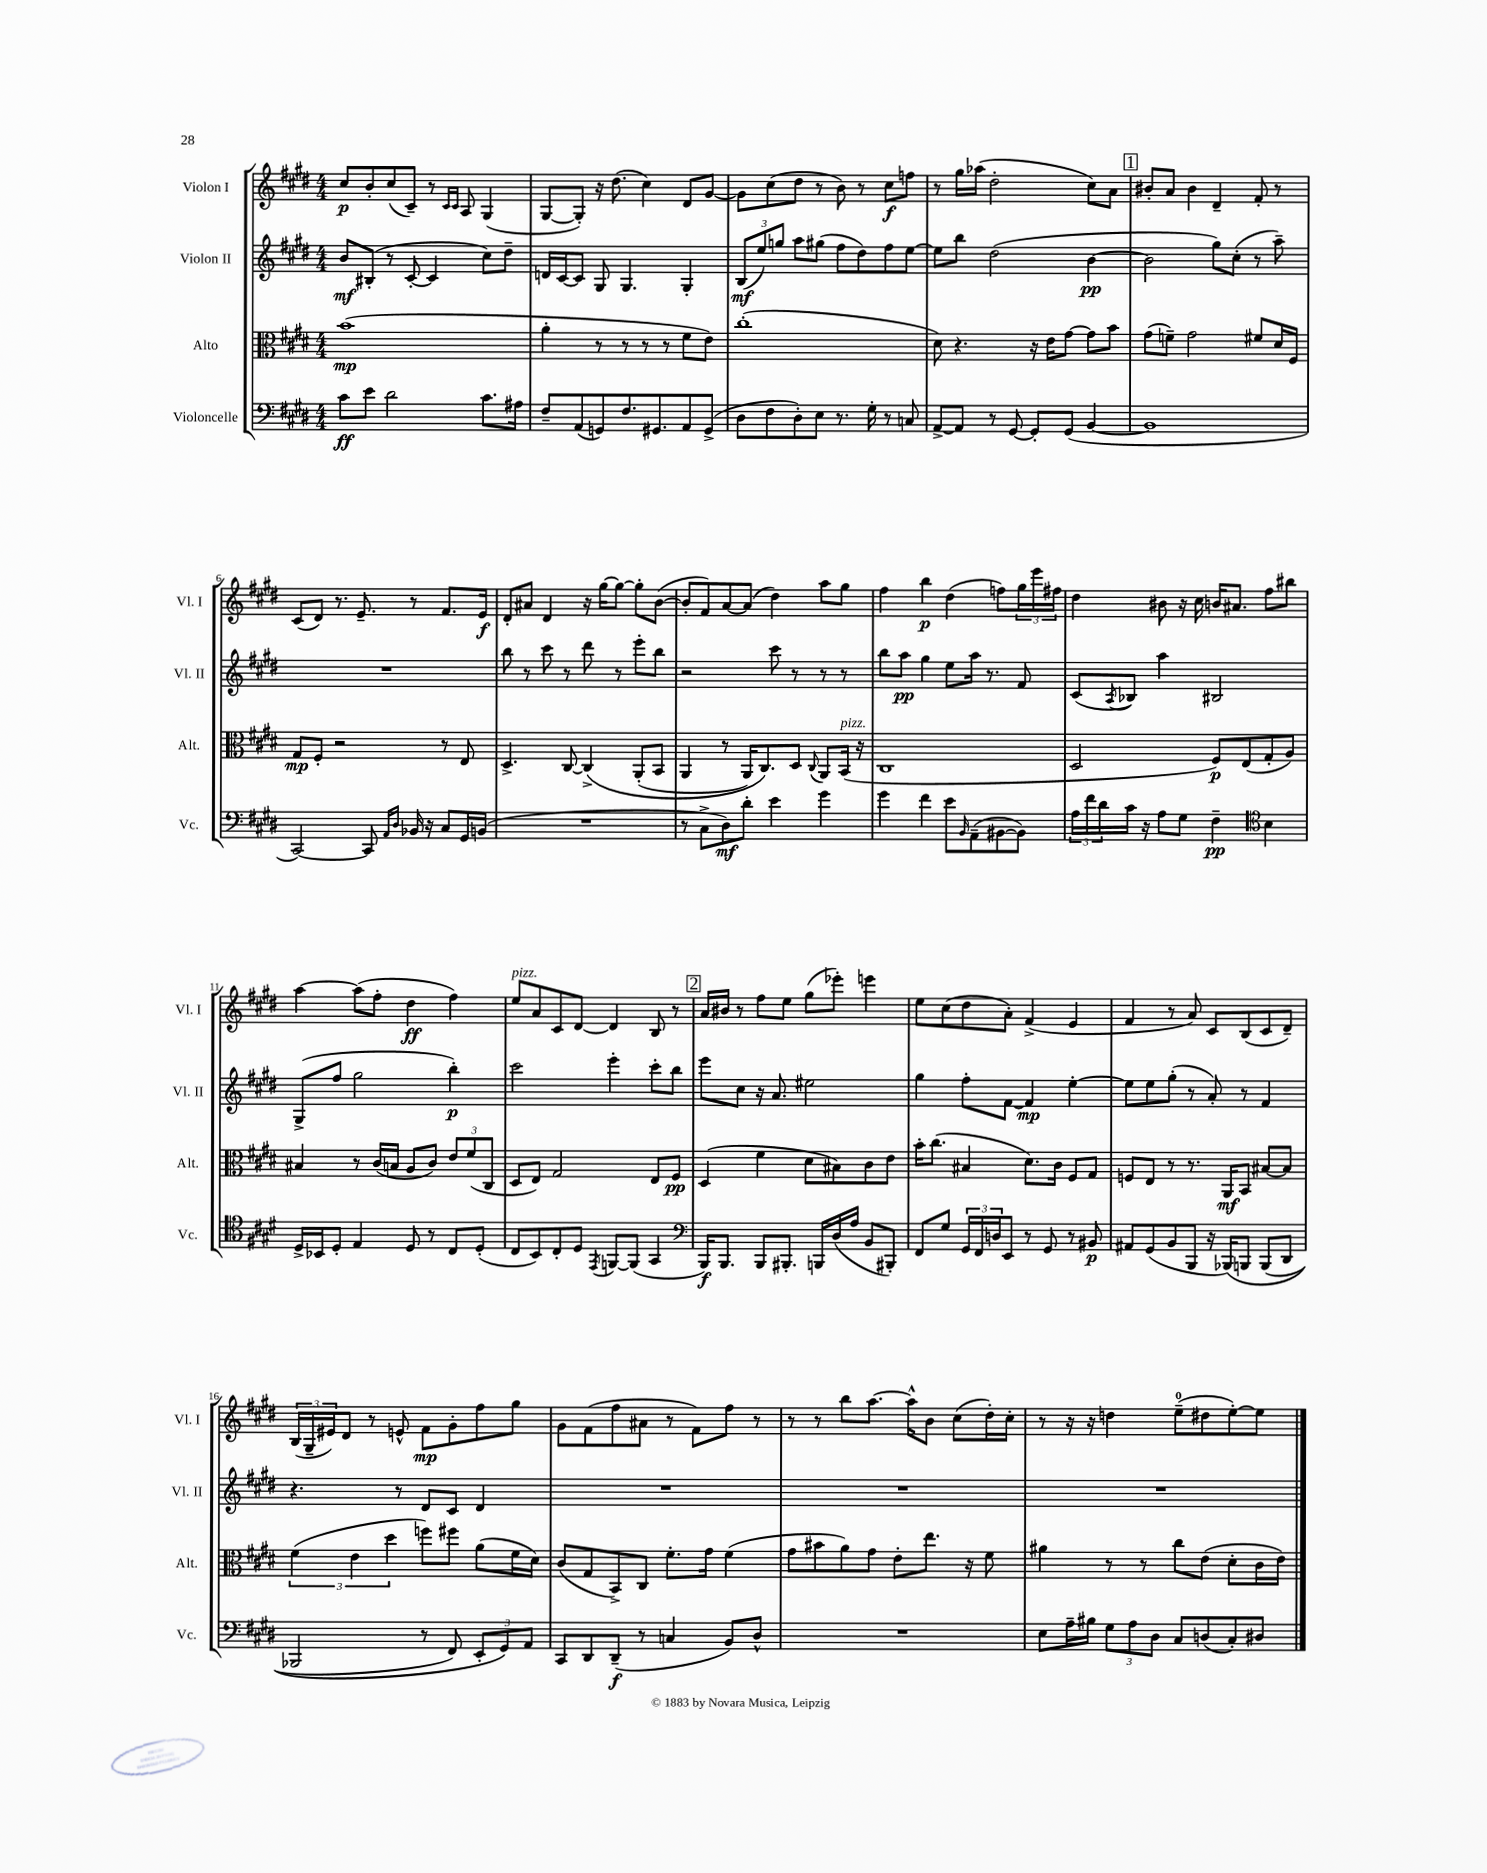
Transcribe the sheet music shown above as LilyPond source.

<<
\new StaffGroup <<
\new Staff = "s0" \with { instrumentName = "Violon I" shortInstrumentName = "Vl. I" } {
    \clef treble \key e \major \numericTimeSignature \time 4/4
    cis''8\p b'8-. cis''8( cis'8--) r8 \grace { cis'16 cis'16 } a8 gis4( |
    gis8~ gis8-.) r16 dis''8.( cis''4) dis'8 gis'8~ |
    gis'8 cis''8( dis''8 r8 b'8) r8 cis''8\f f''8 |
    r8 gis''16 aes''16( dis''2-. cis''8) a'8 |
    \mark \markup { \box "1" } bis'8-. a'8 bis'4 dis'4-- fis'8-. r8 |
    cis'8( dis'8) r8. e'8.-- r8 fis'8. e'16\f |
    dis'8-. ais'8 dis'4 r16 gis''16~ gis''8~ gis''8-. b'8~( |
    b'8-. fis'8) a'8~ a'8( dis''4) a''8 gis''8 |
    fis''4 b''4\p dis''4( f''8) \tuplet 3/2 { gis''16 e'''16 fis''16 } |
    dis''4 bis'8 r16 cis''16 b'16 ais'8. fis''8 bis''8 |
    a''4~ a''8( fis''8-. dis''4\ff fis''4) |
    e''8^\markup { \italic "pizz." } a'8 cis'8 dis'8~ dis'4 b8 r8 |
    \mark \markup { \box "2" } a'16 bis'16 r8 fis''8 e''8 gis''8( ees'''8-.) e'''4 |
    e''8 cis''8( dis''8 a'8-.) fis'4->( e'4 |
    fis'4 r8 a'8) cis'8 b8( cis'8 dis'8--) |
    \tuplet 3/2 { b16( gis16-- eis'16) } dis'8 r8 e'8-^ fis'8\mp gis'8-. fis''8 gis''8 |
    gis'8 fis'8( fis''8 ais'8 r8 fis'8) fis''8 r8 |
    r8 r8 b''8 a''8.~ a''16-^ b'8 cis''8( dis''16-.) cis''16-. |
    r8 r16 r16 d''4 e''8-0--( dis''8 e''8~-.) e''8 \bar "|." |
}
\new Staff = "s1" \with { instrumentName = "Violon II" shortInstrumentName = "Vl. II" } {
    \clef treble \key e \major \numericTimeSignature \time 4/4
    b'8\mf bis8-.( r8 cis'8~-. cis'4 cis''8) dis''8-- |
    d'16 cis'16~ cis'8 gis8 gis4. gis4-. |
    \tuplet 3/2 { b8\mf( e''8) g''8 } a''8 gis''8( fis''8 dis''8) fis''8 e''8~ |
    e''8 b''8 dis''2( b'4~\pp |
    \mark \markup { \box "1" } b'2 gis''8) cis''8-.( r8 a''8--) |
    R1 |
    b''8 r8 cis'''8 r8 dis'''8 r8 e'''8-. b''8 |
    r2 cis'''8 r8 r8 r8 |
    b''8 a''8\pp gis''4 e''8 a''16 r8. fis'8 |
    cis'8( \acciaccatura { a8 } bes8) a''4 bis2 |
    gis8->( fis''8 gis''2 b''4-.\p) |
    cis'''2 e'''4-. cis'''8-. b''8 |
    \mark \markup { \box "2" } e'''8 cis''8 r16 a'8. eis''2 |
    gis''4 fis''8-. fis'8~ fis'4\mp e''4~-. |
    e''8 e''8 gis''8-.( r8 a'8-.) r8 fis'4 |
    r4. r8 dis'8 cis'8 dis'4 |
    R1 |
    R1 |
    R1 \bar "|." |
}
\new Staff = "s2" \with { instrumentName = "Alto" shortInstrumentName = "Alt." } {
    \clef alto \key e \major \numericTimeSignature \time 4/4
    b'1\mp( |
    a'4-. r8 r8 r8 r8 fis'8 e'8) |
    cis''1-.( |
    dis'8) r4. r16 e'16 gis'8~ gis'8 b'8 |
    \mark \markup { \box "1" } gis'8( f'8--) gis'2 fis'8 dis'16 fis16 |
    gis8\mp fis8-. r2 r8 e8 |
    dis4.-> cis8~ cis4->\( a,8-.( b,8 |
    a,4 r8 a,16) cis8.\) dis8 \appoggiatura { cis8 } a,8 b,16^\markup { \italic "pizz." }( r16 |
    cis1 |
    dis2 fis8\p) e8( gis8-. a8) |
    bis4 r8 cis'16( b16 a8 cis'8) \tuplet 3/2 { e'8 fis'8( cis8 } |
    dis8 e8) gis2 e8 fis8\pp |
    \mark \markup { \box "2" } dis4( fis'4 dis'8 bis8) cis'8 e'8 |
    b'16-. cis''8.( bis4 dis'8.) cis'16 fis8 gis8 |
    f8 e8 r8 r8. a,16\mf b,8 bis8~ bis8 |
    \tuplet 3/2 { fis'4( e'4 dis''4 } f''8) fis''8 a'8( fis'16 dis'16) |
    cis'8( gis8 b,8->) cis8 fis'8.-. gis'16 fis'4( |
    gis'8 bis'8 a'8) gis'8 e'8-. e''8. r16 fis'8 |
    ais'4 r8 r8 cis''8 e'8( dis'8-. cis'16 e'16) \bar "|." |
}
\new Staff = "s3" \with { instrumentName = "Violoncelle" shortInstrumentName = "Vc." } {
    \clef bass \key e \major \numericTimeSignature \time 4/4
    cis'8\ff e'8 dis'2 cis'8. ais16 |
    fis8-- a,8( g,8) fis8. gis,8. a,8 gis,8->( |
    dis8 fis8 dis8-.) e8 r8. gis16-. r8 c8 |
    a,8~-> a,8 r8 gis,8~ gis,8-. gis,8( b,4~ |
    \mark \markup { \box "1" } b,1 |
    cis,2~) cis,8 \grace { a,16 dis16 } bes,16 r16 cis8 gis,16 b,16( |
    R1 |
    r8 cis8-> dis8\mf) dis'8-. e'4 gis'4 |
    gis'4 fis'4 e'8 \grace { b,16 } a,8--( bis,8~ bis,8) |
    \tuplet 3/2 { a16 fis'16 dis'16 } cis'16 r16 a8 gis8 fis4--\pp \clef tenor b4 |
    dis16-> bes,16 dis8-. e4 dis8 r8 cis8 dis8-.( |
    cis8 b,8) cis8-. dis8 \acciaccatura { e,8 } f,8~ f,8( gis,4 |
    \mark \markup { \box "2" } \clef bass b,,16\f) b,,8. b,,8 bis,,8.-. b,,16 dis16( a16 b,8 bis,,8-.) |
    fis,8 gis8 \tuplet 3/2 { gis,16 fis,16 d16 } e,8 r8 gis,8 r8 bis,8\p |
    ais,8 gis,8( b,8 b,,8 r16 bes,,16)\( b,,8 b,,8( dis,8 |
    bes,,2 r8 fis,8) \tuplet 3/2 { e,8-. gis,8\) a,8 } |
    cis,8 dis,8 dis,8--\f( r8 c4 b,8) dis8-^ |
    R1 |
    e8 a16-- bis16 \tuplet 3/2 { gis8 a8 dis8 } cis8 d8( cis8-.) dis8 \bar "|." |
}
>>
>>
